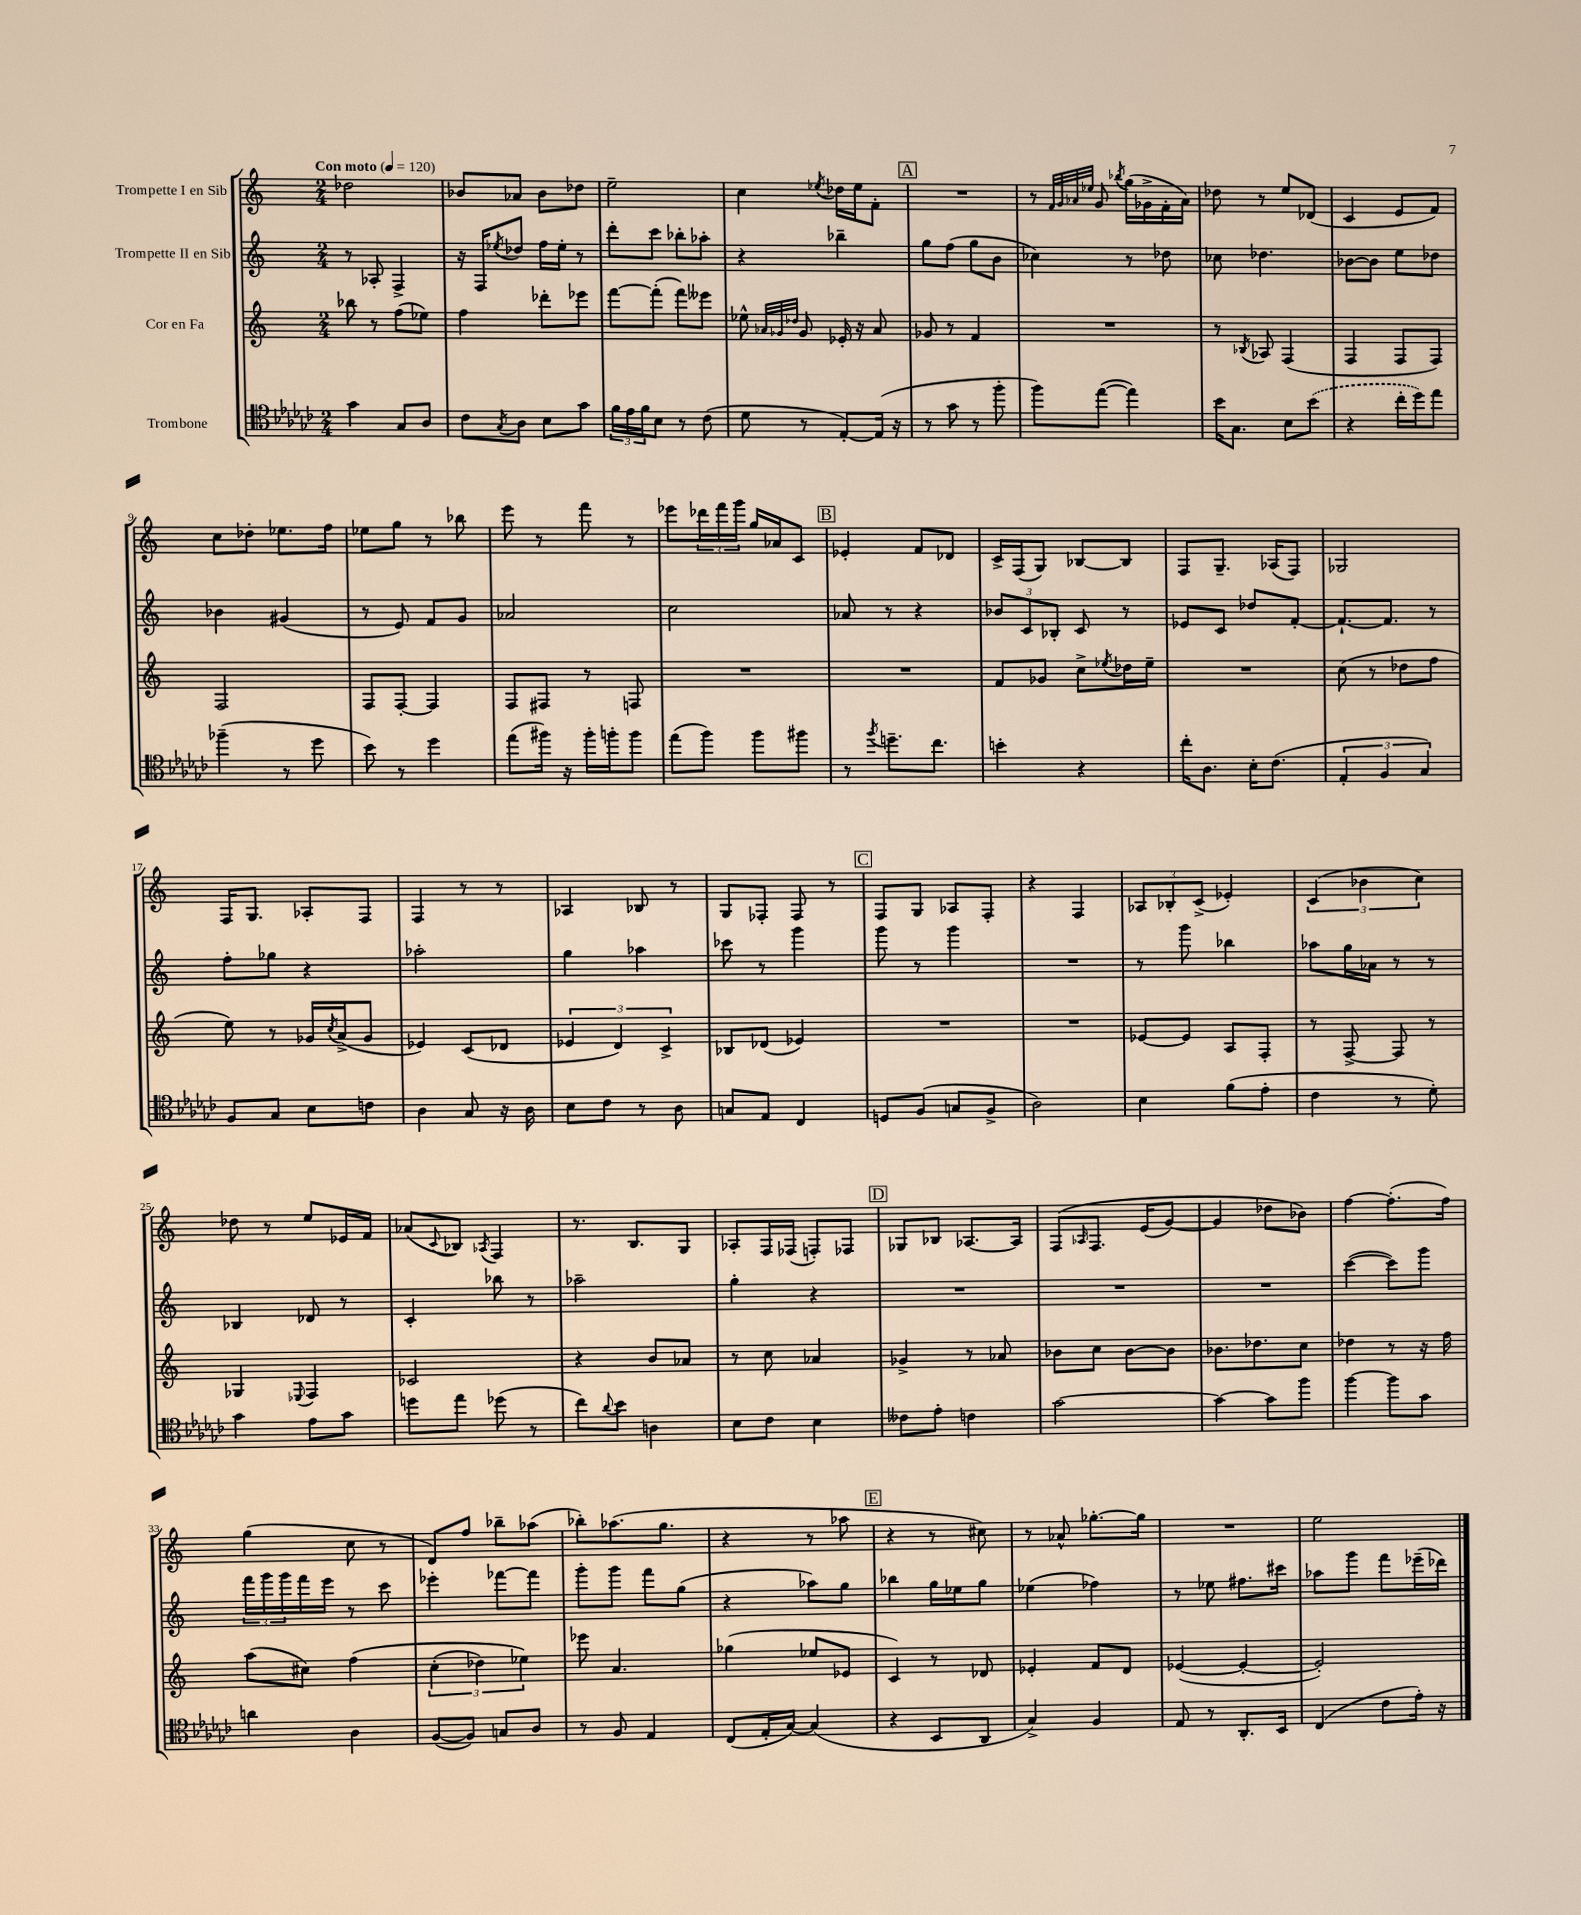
<<
\new StaffGroup <<
\new Staff = "s0" \with { instrumentName = "Trompette I en Sib" } {
    \clef treble \key c \major \numericTimeSignature \time 2/4 \tempo "Con moto" 4 = 120
    des''2 |
    bes'8 aes'8 bes'8 des''8 |
    e''2-- |
    c''4 \acciaccatura { ees''8 } des''16 ees''16 f'8-. |
    \mark \markup { \box "A" } R2 |
    r8 \grace { f'32 g'32 aes'32 ees''32 } g'8 \acciaccatura { bes''8 } g''16( ges'16-> f'16-. aes'16) |
    des''8 r8 e''8 des'8( |
    c'4 e'8 f'8) |
    c''8 des''8-. ees''8. f''16 |
    ees''8 g''8 r8 bes''8 |
    e'''8 r8 f'''8 r8 |
    ees'''8 \tuplet 3/2 { des'''16 f'''16 g'''16 } g''16 aes'16 c'8 |
    \mark \markup { \box "B" } ees'4-. f'8 des'8 |
    c'16-> f16( g8) bes8~ bes8 |
    f8 g8.-- aes16( f8) |
    ges2 |
    f16 g8. aes8-. f8 |
    f4 r8 r8 |
    aes4 bes8 r8 |
    g8 fes8-. fes8 r8 |
    \mark \markup { \box "C" } f8 g8 aes8 f8-. |
    r4 f4 |
    \tuplet 3/2 { aes8 bes8-. c'8->( } ees'4-.) |
    \tuplet 3/2 { c'4( bes'4 c''4) } |
    des''8 r8 e''8 ees'16 f'16 |
    aes'8( \appoggiatura { c'8 } bes8) \acciaccatura { aes8 } f4 |
    r8. b8. g8 |
    aes8-. f16 fes16( f8-.) fes8 |
    \mark \markup { \box "D" } ges8 bes8 aes8.~ aes16 |
    f8\( \grace { aes16 } f8. e'16( g'8~) |
    g'4 des''8 bes'8\) |
    f''4~ f''8.-.( f''16) |
    g''4( c''8 r8 |
    d'8) f''8 bes''8-- aes''8( |
    bes''8-.) aes''8.( g''8. |
    r4 r8 aes''8 |
    \mark \markup { \box "E" } r4 r8 cis''8) |
    r8 aes'8-^ ges''8.~-. ges''16 |
    R2 |
    e''2 \bar "|." |
}
\new Staff = "s1" \with { instrumentName = "Trompette II en Sib" } {
    \clef treble \key c \major \numericTimeSignature \time 2/4
    r8 aes8-. f4-> |
    r16 f16 \acciaccatura { ees''8 } des''8 f''16 ees''16-. r8 |
    d'''8-. c'''8 bes''8-. aes''8-. |
    r4 bes''4-- |
    \mark \markup { \box "A" } g''8 f''8( g''8 b'8 |
    ces''4) r8 des''8 |
    ces''8 des''4. |
    bes'8~ bes'8 e''8 des''8 |
    bes'4 gis'4( |
    r8 e'8) f'8 g'8 |
    aes'2 |
    c''2 |
    \mark \markup { \box "B" } aes'8 r8 r4 |
    \tuplet 3/2 { bes'8 c'8 bes8-. } c'8 r8 |
    ees'8 c'8 des''8 f'8~-. |
    f'8.~-! f'8. r8 |
    f''8-. ges''8 r4 |
    aes''2-. |
    g''4 aes''4 |
    ces'''8 r8 g'''4 |
    \mark \markup { \box "C" } g'''8 r8 g'''4 |
    R2 |
    r8 g'''8 bes''4 |
    aes''8 g''16 aes'16 r8 r8 |
    bes4 des'8 r8 |
    c'4-. bes''8 r8 |
    aes''2-- |
    g''4-. r4 |
    \mark \markup { \box "D" } R2 |
    R2 |
    R2 |
    c'''4~( c'''8) g'''8 |
    \tuplet 3/2 { f'''16 g'''16 g'''16 } f'''16 e'''16 r8 c'''8 |
    ees'''4-. fes'''8~ fes'''8 |
    g'''8-. g'''8 f'''8 g''8( |
    r4 aes''8) g''8 |
    \mark \markup { \box "E" } bes''4 g''16 ees''16 g''8 |
    ees''4( fes''4) |
    r8 ees''8 fis''8. cis'''16 |
    aes''8 g'''8 f'''8 ees'''16--( des'''16) \bar "|." |
}
\new Staff = "s2" \with { instrumentName = "Cor en Fa" } {
    \clef treble \key c \major \numericTimeSignature \time 2/4
    bes''8 r8 f''8( ees''8) |
    f''4 des'''8-. ees'''8 |
    f'''8~ f'''8-.( f'''8) eeses'''8 |
    ees''8-^ \grace { aes'32 ges'32 des''32 } ges'8 ees'16-. r16 aes'8 |
    \mark \markup { \box "A" } ges'8 r8 f'4 |
    R2 |
    r8 \acciaccatura { bes8 } aes8 f4( |
    f4 f8 f8) |
    f2 |
    f8 f8~-. f4 |
    f8 fis8 r8 f8 |
    R2 |
    \mark \markup { \box "B" } R2 |
    f'8 ges'8 c''8-> \acciaccatura { ees''8 } des''16 ees''16-- |
    R2 |
    c''8( r8 des''8 f''8 |
    e''8) r8 ges'16 \acciaccatura { c''8 } a'16->( ges'8 |
    ees'4) c'8( des'8 |
    \tuplet 3/2 { ees'4 d'4) c'4-> } |
    bes8 des'8( ees'4) |
    \mark \markup { \box "C" } R2 |
    R2 |
    ees'8~ ees'8 a8 f8-. |
    r8 f8~-> f8 r8 |
    ges4 \appoggiatura { ees8 } f4 |
    ces'2 |
    r4 b'8 aes'8 |
    r8 c''8 aes'4 |
    \mark \markup { \box "D" } ges'4-> r8 aes'8 |
    bes'8 c''8 bes'8~ bes'8 |
    bes'8. des''8. c''8 |
    des''4 r8 r16 f''16 |
    a''8( cis''8) f''4\( |
    \tuplet 3/2 { c''4-.( des''4) ees''4\) } |
    ees'''8 a'4. |
    ges''4( ees''8 ees'8 |
    \mark \markup { \box "E" } c'4) r8 des'8 |
    ees'4-. f'8 d'8 |
    ees'4~( ees'4~-. |
    ees'2-.) \bar "|." |
}
\new Staff = "s3" \with { instrumentName = "Trombone" } {
    \clef tenor \key ges \major \numericTimeSignature \time 2/4
    ges'4 ges8 aes8 |
    ces'8 \acciaccatura { ges8 } aes8 bes8 ges'8 |
    \tuplet 3/2 { f'16 ees'16 f'16 } bes8 r8 ces'8( |
    des'8 r8 ees8~-.) ees16( r16 |
    \mark \markup { \box "A" } r8 ges'8 r8 f''8-. |
    f''8) ees''8~( ees''4) |
    bes'16 ges8. bes8 \once \slurDashed bes'8( |
    r4 ces''16-. des''16) ees''8 |
    fes''4--( r8 des''8 |
    bes'8) r8 des''4 |
    ees''8( fis''16) r16 fis''16-. f''16-. f''8 |
    ees''8( f''8) f''8 fis''8 |
    \mark \markup { \box "B" } r8 \acciaccatura { f''8 } d''8.-- ces''8. |
    b'4-. r4 |
    ces''16-. aes8. bes16-. ces'8.( |
    \tuplet 3/2 { ees4-. f4 ges4) } |
    f8 ges8 bes8 c'8 |
    aes4 ges8 r16 aes16 |
    bes8 ces'8 r8 aes8 |
    g8 ees8 ces4 |
    \mark \markup { \box "C" } d8 f8( g8 f8-> |
    aes2) |
    bes4 f'8( ees'8-. |
    ces'4 r8 des'8-.) |
    ges'4 ees'8 ges'8 |
    d''8 ees''8 des''8( r8 |
    ces''8) \appoggiatura { aes'8 } bes'8 a4 |
    bes8 ces'8 bes4 |
    \mark \markup { \box "D" } ceses'8 ees'8-. c'4 |
    ges'2~ |
    ges'4~ ges'8 f''8 |
    f''4~ f''8 ges'8 |
    a'4 aes4 |
    f8~( f8) g8 aes8 |
    r8 f8 ees4 |
    ces8( ees16-. ges16~) ges4( |
    \mark \markup { \box "E" } r4 bes,8 aes,8 |
    ges4->) f4 |
    ees8 r8 aes,8.-. bes,16 |
    ces4( ces'8 ees'16-.) r16 \bar "|." |
}
>>
>>
